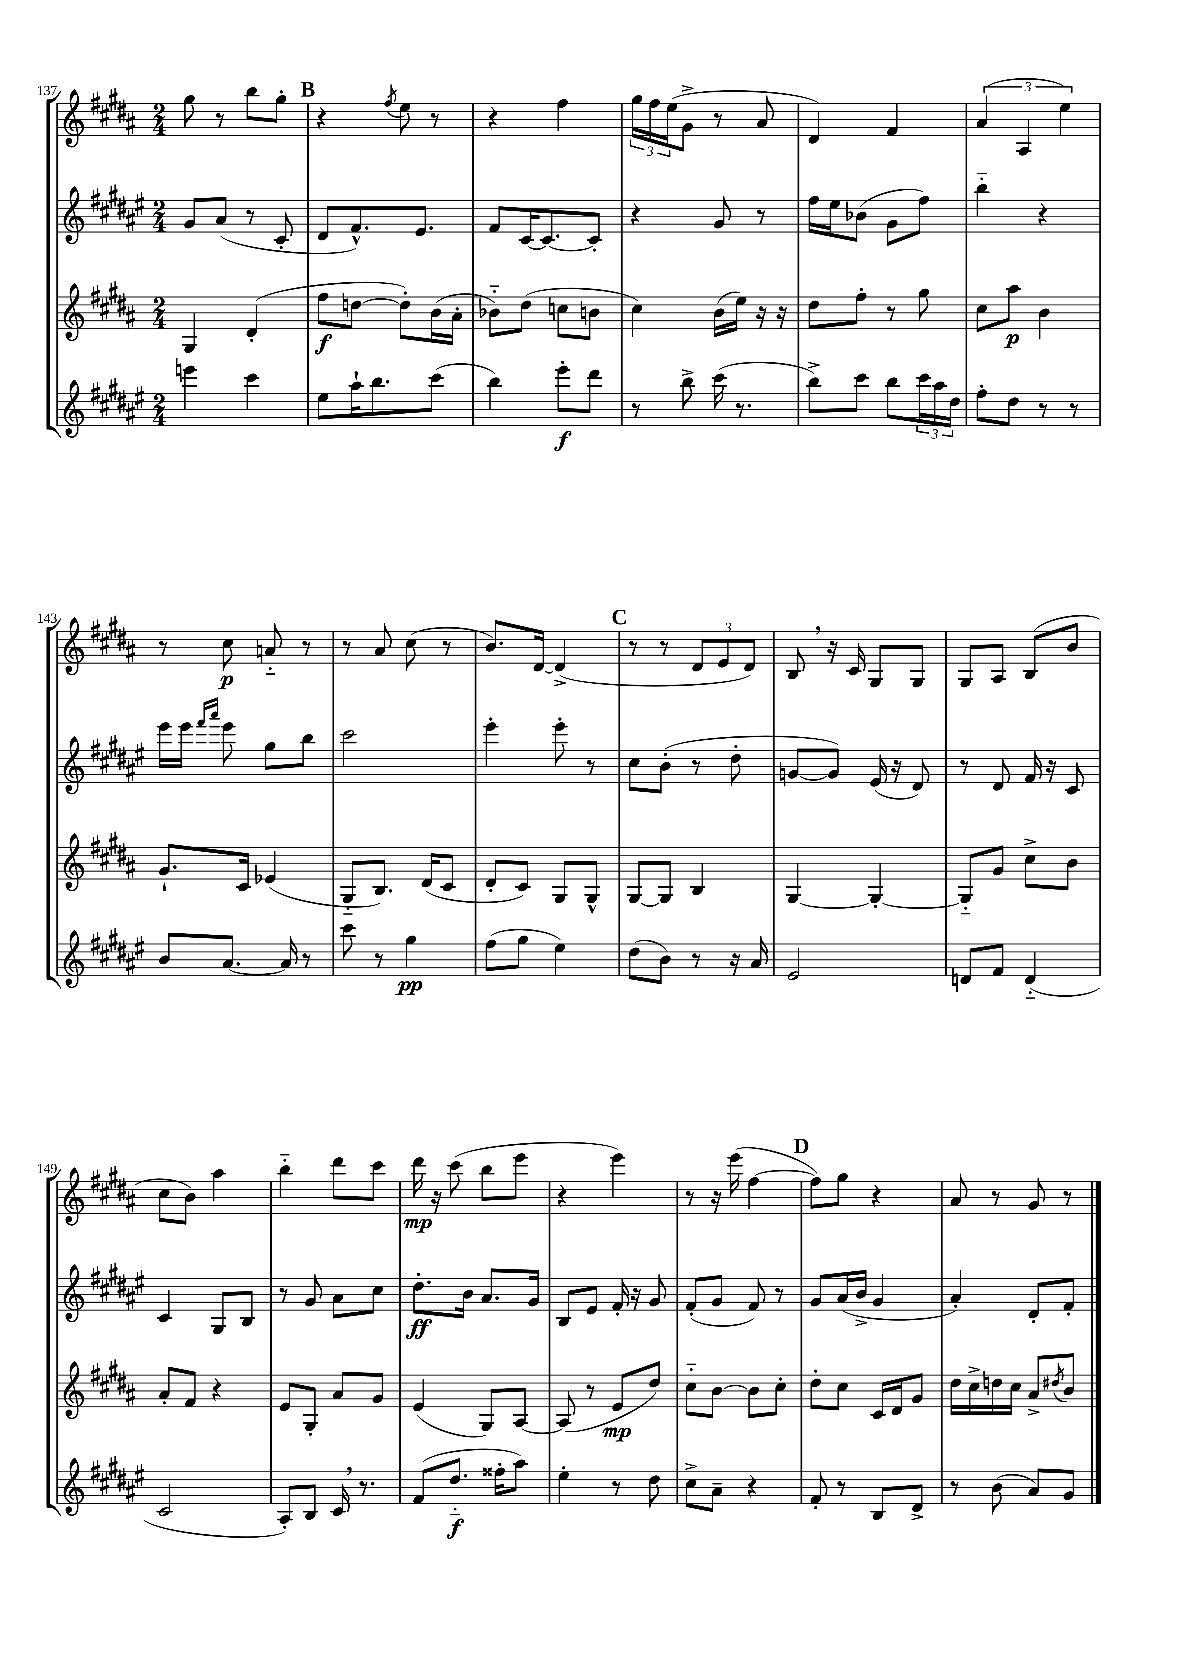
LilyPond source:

<<
\new StaffGroup <<
\new Staff = "s0" {
    \clef treble \key b \major \numericTimeSignature \time 2/4
    gis''8 r8 b''8 gis''8-. |
    \mark \markup { \bold "B" } r4 \acciaccatura { fis''8 } e''8 r8 |
    r4 fis''4 |
    \tuplet 3/2 { gis''16 fis''16 e''16( } gis'8-> r8 ais'8 |
    dis'4) fis'4 |
    \tuplet 3/2 { ais'4( ais4 e''4) } |
    r8 cis''8\p a'8-_ r8 |
    r8 ais'8 cis''8( r8 |
    b'8.) dis'16~ dis'4->( |
    \mark \markup { \bold "C" } r8 r8 \tuplet 3/2 { dis'8 e'8 dis'8) } |
    b8 \breathe r16 cis'16 gis8 gis8 |
    gis8 ais8 b8( b'8 |
    cis''8 b'8) ais''4 |
    b''4-_ dis'''8 cis'''8 |
    dis'''16\mp r16 cis'''8( b''8 e'''8 |
    r4 e'''4) |
    r8 r16 e'''16( fis''4~ |
    \mark \markup { \bold "D" } fis''8) gis''8 r4 |
    ais'8 r8 gis'8 r8 \bar "|." |
}
\new Staff = "s1" {
    \clef treble \key fis \major \numericTimeSignature \time 2/4
    gis'8 ais'8( r8 cis'8-. |
    \mark \markup { \bold "B" } dis'8 fis'8.-^) eis'8. |
    fis'8 cis'16~ cis'8.~ cis'8-. |
    r4 gis'8 r8 |
    fis''16 eis''16 bes'8( gis'8 fis''8) |
    b''4-_ r4 |
    eis'''16 eis'''16 \grace { fis'''16 ais'''16 } eis'''8 gis''8 b''8 |
    cis'''2 |
    eis'''4-. eis'''8-. r8 |
    \mark \markup { \bold "C" } cis''8 b'8-.( r8 dis''8-. |
    g'8~ g'8) eis'16( r16 dis'8) |
    r8 dis'8 fis'16 r16 cis'8 |
    cis'4 gis8 b8 |
    r8 gis'8 ais'8 cis''8 |
    dis''8.-.\ff b'16 ais'8. gis'16 |
    b8 eis'8 fis'16-. r16 gis'8 |
    fis'8-.( gis'8 fis'8) r8 |
    \mark \markup { \bold "D" } gis'8 ais'16( b'16-> gis'4 |
    ais'4-.) dis'8-. fis'8-. \bar "|." |
}
\new Staff = "s2" {
    \clef treble \key b \major \numericTimeSignature \time 2/4
    gis4 dis'4-.( |
    \mark \markup { \bold "B" } fis''8\f d''8~ d''8-.) b'16( ais'16-. |
    bes'8-_) dis''8( c''8 b'8 |
    cis''4) b'16( e''16) r16 r16 |
    dis''8 fis''8-. r8 gis''8 |
    cis''8 ais''8\p b'4 |
    gis'8.-! cis'16 ees'4( |
    gis8-_ b8.) dis'16( cis'8 |
    dis'8-. cis'8) gis8 gis8-^ |
    \mark \markup { \bold "C" } gis8~ gis8 b4 |
    gis4~ gis4~-. |
    gis8-_ gis'8 cis''8-> b'8 |
    ais'8-. fis'8 r4 |
    e'8 gis8-. ais'8 gis'8 |
    e'4( gis8) ais8~ |
    ais8( r8 e'8\mp dis''8) |
    cis''8-_ b'8~ b'8 cis''8-. |
    \mark \markup { \bold "D" } dis''8-. cis''8 cis'16 dis'16 gis'8 |
    dis''16 cis''16-> d''16 cis''16 ais'8-> \acciaccatura { dis''8 } b'8 \bar "|." |
}
\new Staff = "s3" {
    \clef treble \key fis \major \numericTimeSignature \time 2/4
    e'''4 cis'''4 |
    \mark \markup { \bold "B" } eis''8 ais''16-! b''8. cis'''8( |
    b''4) eis'''8-.\f dis'''8 |
    r8 b''8-> cis'''16( r8. |
    b''8->) cis'''8 b''8 \tuplet 3/2 { cis'''16 ais''16 dis''16 } |
    fis''8-. dis''8 r8 r8 |
    b'8 ais'8.~ ais'16 r8 |
    cis'''8 r8 gis''4\pp |
    fis''8( gis''8 eis''4) |
    \mark \markup { \bold "C" } dis''8( b'8) r8 r16 ais'16 |
    eis'2 |
    d'8 fis'8 d'4-_( |
    cis'2 |
    ais8-.) b8 cis'16 \breathe r8. |
    fis'8( dis''8.-_\f fisis''16-. ais''8) |
    eis''4-. r8 dis''8 |
    cis''8-> ais'8-- r4 |
    \mark \markup { \bold "D" } fis'8-. r8 b8 dis'8-> |
    r8 b'8( ais'8) gis'8 \bar "|." |
}
>>
>>
\layout { \context { \Score currentBarNumber = #137 } }
